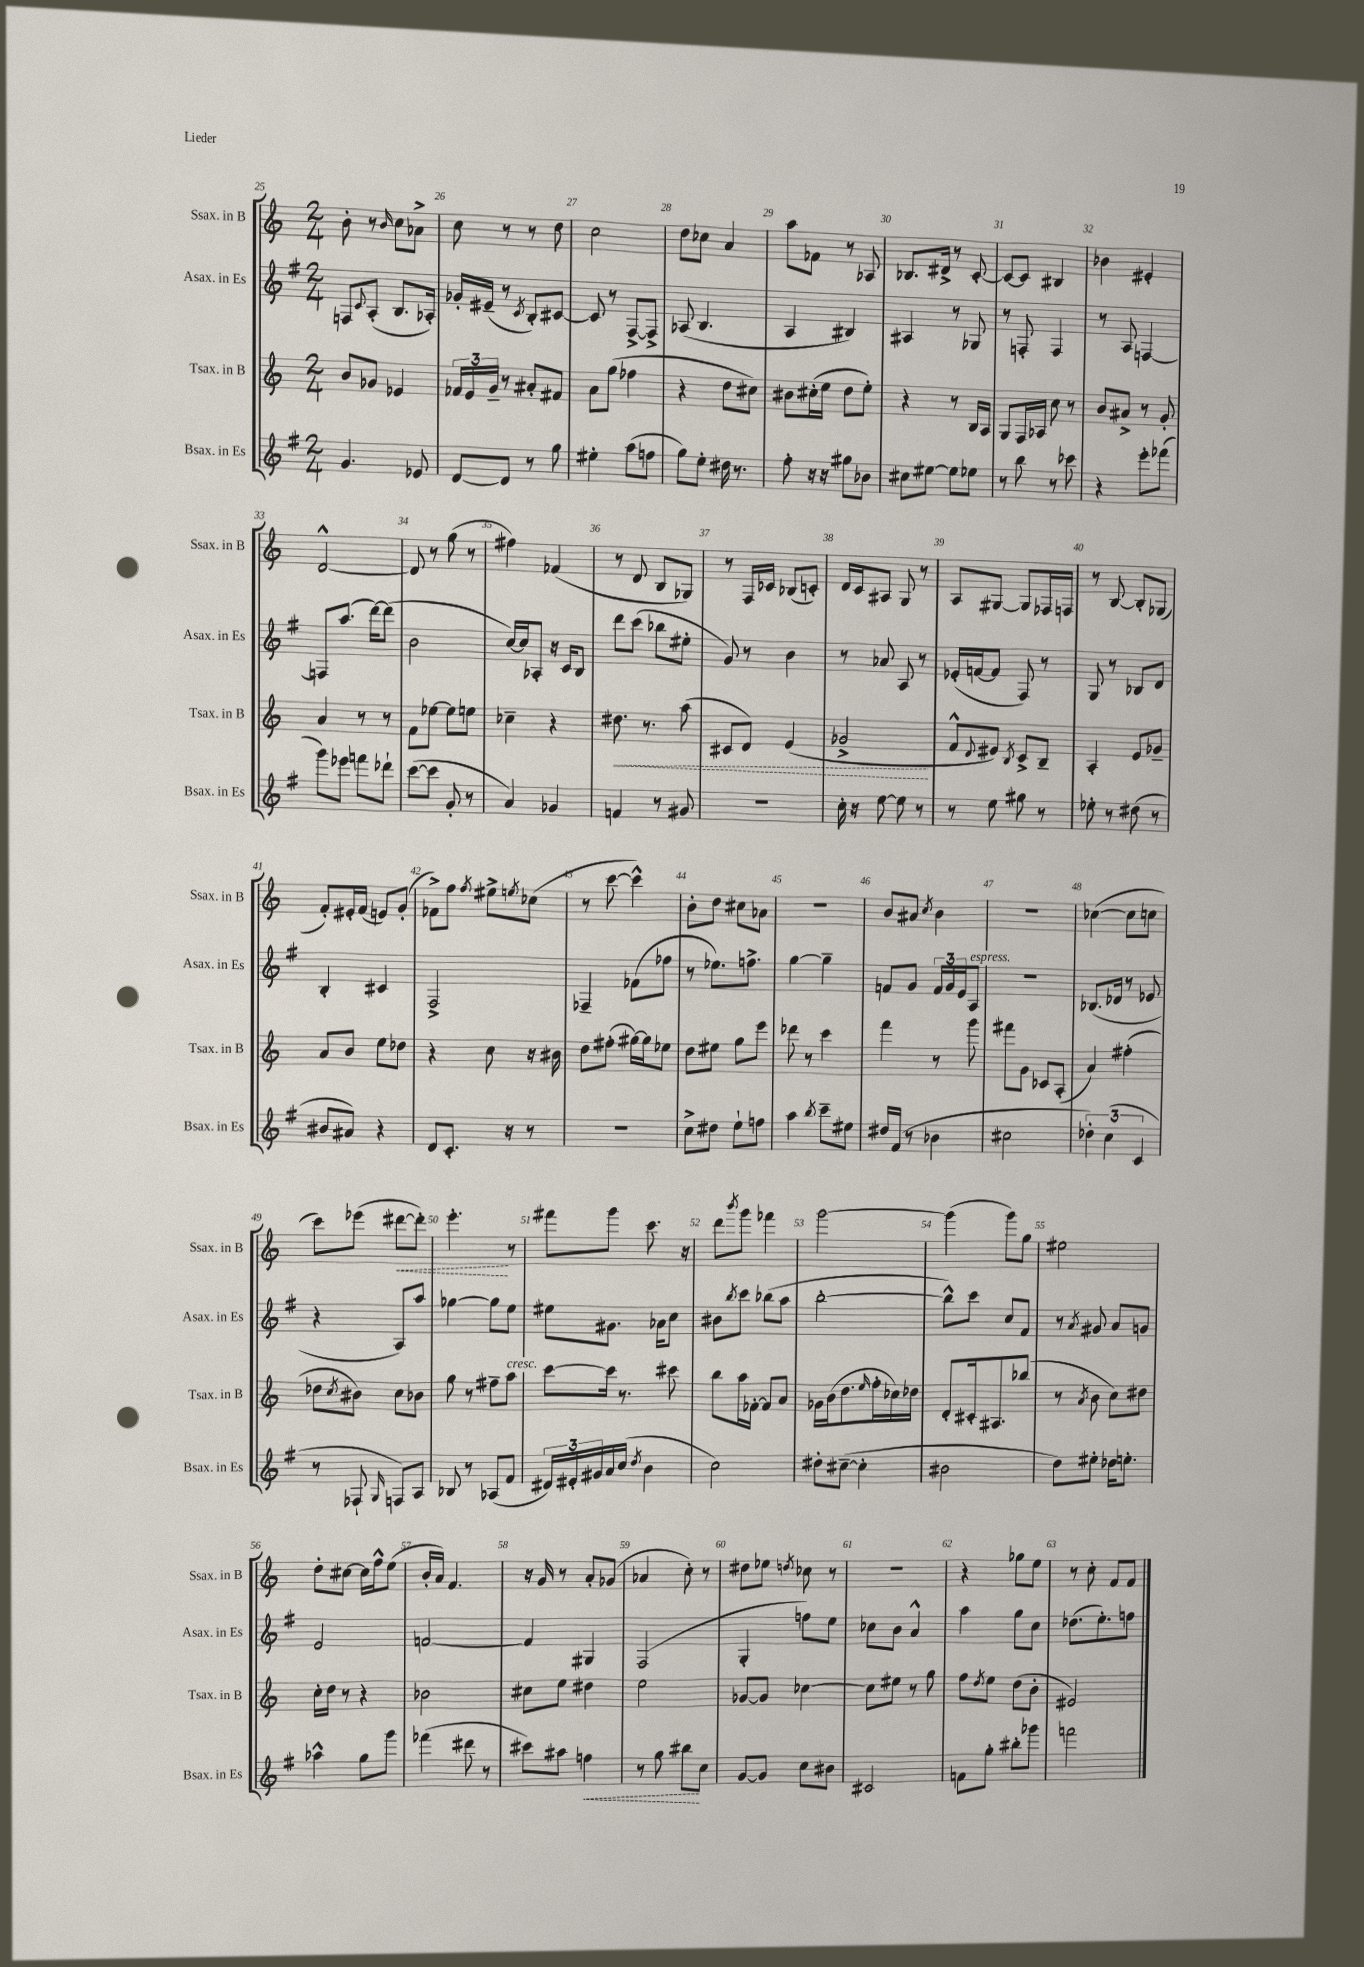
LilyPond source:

<<
\new StaffGroup <<
\new Staff = "s0" \with { instrumentName = "Ssax. in B" shortInstrumentName = "Ssax. in B" } {
    \clef treble \key c \major \numericTimeSignature \time 2/4
    b'8-. r8 \grace { b'16 } c''8 aes'8-> |
    c''8 r8 r8 d''8 |
    c''2 |
    d''8 ces''8 a'4 |
    a''8 fes'8 r8 aes8 |
    bes8. dis'16-> r8 c'8~-. |
    c'8~ c'8 bis4 |
    bes'4 eis'4-. |
    d'2~-^ |
    d'8 r8 g''8( r8 |
    fis''4) fes'4( |
    r8 d'8 b8 ges8) |
    r8 f16 ces'16 bes8( c'8-.) |
    d'16 c'16 ais8 g8 r8 |
    a8 gis8~ gis8 fes16 f16 |
    r8 b8~ b8-. ges8( |
    f'8-.) eis'16-. f'16( e'8) g'8-.( |
    fes'8->) f''8 \acciaccatura { f''8 } eis''8-> \acciaccatura { e''8 } ces''8( |
    r8 c'''8~ c'''4-^) |
    b'8-. d''8 cis''8 aes'8 |
    R2 |
    b'8 ais'8 \acciaccatura { c''8 } b'4 |
    r2 |
    ces''4~( ces''8 c''8 |
    c'''8) ees'''8( \once \override Hairpin.style = #'dashed-line dis'''8~\< dis'''8-.) |
    e'''4.-.\! r8 |
    fis'''8 g'''8 c'''8. r16 |
    d'''8 \acciaccatura { b'''8 } g'''8 fes'''4 |
    g'''2~ |
    g'''4( g'''8) g''8 |
    eis''2 |
    d''8-. cis''8~ cis''16 f''16-^ e''8( |
    b'16-. a'16) f'4. |
    r16 g'16 r8 a'8-. ges'8( |
    aes'4 c''8-.) r8 |
    dis''8 ees''8 \acciaccatura { d''8 } ces''8 r8 |
    R2 |
    r4 ges''8 e''8 |
    r8 c''8-. f'8 f'8 \bar "|." |
}
\new Staff = "s1" \with { instrumentName = "Asax. in Es" shortInstrumentName = "Asax. in Es" } {
    \clef treble \key g \major \numericTimeSignature \time 2/4
    f8 \appoggiatura { c'8 } a8-.( b8. aes16-.) |
    ges'16-. eis'16--( r8 \acciaccatura { c'8 } b8-.) cis'8~ |
    cis'8 r8 fis8~-> fis8-> |
    aes8( b4. |
    a4 bis4) |
    ais4 r8 ges8 |
    r8 f8-. f4 |
    r8 a8 f4~ |
    f8 a''8.( d'''16~) d'''8( |
    b'2 |
    c''16~) c''16 aes8-. r16 c'16 b8 |
    d'''8 c'''8( bes''8 eis''8-. |
    g'8) r8 b'4 |
    r8 aes'8 a8 r8 |
    ees'16-.( f'16~ f'8 fis8) r8 |
    g8 r8 bes8 d'8 |
    b4-. cis'4 |
    fis2-> |
    fes4-- fes'8( fes''8 |
    r8 ees''8.) f''8.-> |
    g''4~ g''4-- |
    f'8 g'8 \tuplet 3/2 { f'16 g'16 e'16 } a8^\markup { \italic "espress." } |
    R2 |
    bes8.( des'16 r8 ees'8 |
    r4 a8) a''8 |
    ges''4~ ges''8 e''8 |
    eis''8 gis'8. aes'16 c''8 |
    bis'8 \acciaccatura { b''8 } c'''8 bes''8( a''8 |
    b''2~-. |
    b''8-^) c'''8 c''8 fis'8 |
    r8 \acciaccatura { a'8 } gis'8 a'8 g'8 |
    e'2 |
    f'2~ |
    f'4 gis4 |
    fis2( |
    g4-. f''8) e''8 |
    ces''8 b'8 a'4-^ |
    a''4 g''8 c''8 |
    des''8.( e''8.-.) f''8 \bar "|." |
}
\new Staff = "s2" \with { instrumentName = "Tsax. in B" shortInstrumentName = "Tsax. in B" } {
    \clef treble \key c \major \numericTimeSignature \time 2/4
    b'8 ges'8 ees'4 |
    \tuplet 3/2 { fes'16 e'16 g'16-- } r8 ais'8-. fis'8 |
    a'8 g''8( fes''4 |
    r4 d''8 cis''8) |
    bis'8 cis''16-.( e''16 d''8 e''8-.) |
    r4 r8 b16 a16 |
    g8 f16 aes16 c''8 r8 |
    b'8 ais'8-> r8 g'8-. |
    a'4 r8 r8 |
    f'8 ees''8~ ees''8 e''8 |
    ces''4-- r4 |
    \once \override Hairpin.style = #'dashed-line dis''8.\< r8. a''8( |
    cis'8 d'8) e'4( |
    ges'2->\! |
    f'8-^ \appoggiatura { d'8 } eis'8) \acciaccatura { b8 } c'8-> b8-- |
    a4-. e'8 ges'8-- |
    a'8 b'8 e''8 des''8 |
    r4 c''8 r16 bis'16 |
    d''8 fis''8-.( gis''16~) gis''16 ees''8 |
    d''8 eis''8 g''8 e'''8 |
    des'''8 r8 c'''4 |
    f'''4 r8 g'''8 |
    fis'''8 g'8 ces'8 a8-.( |
    a'4) fis''4-.( |
    des''8 \acciaccatura { c''8 } bis'8) c''8 bes'8 |
    g''8 r8 fis''8-- a''8^\markup { \italic "cresc." } |
    c'''8~ c'''16 r8. cis'''8 |
    b''8 a''16 fes'16~-. fes'8 a'8 |
    ges'16 b'16( d''8. \grace { e''16 } f''16-. ces''16) des''16 |
    d'8-. cis'16-. ais8. bes''8( |
    r8 \acciaccatura { a'8 } b'8 c''8) dis''8 |
    c''16-. d''16 r8 r4 |
    bes'2 |
    cis''8 e''8 dis''4 |
    e''2 |
    ges'8~ ges'8 ces''4~ |
    ces''8 eis''8 r8 g''8 |
    f''8 \acciaccatura { d''8 } e''8 d''8( b'8-. |
    eis'2) \bar "|." |
}
\new Staff = "s3" \with { instrumentName = "Bsax. in Es" shortInstrumentName = "Bsax. in Es" } {
    \clef treble \key g \major \numericTimeSignature \time 2/4
    g'4. ees'8 |
    d'8~ d'8 r8 g''8 |
    eis''4-. a''8( f''8 |
    g''8) e''8-. dis''16 r8. |
    fis''8-. r16 r16 gis''8 bes'8 |
    cis''8 eis''8~ eis''8 ees''8 |
    r8 b''8 r8 ces'''8 |
    r4 e'''8-. fes'''8( |
    g'''8) ees'''8 f'''8 des'''8-! |
    c'''8~( c'''8 g'8-. r8 |
    a'4) ges'4 |
    f'4 r8 gis'8 |
    R2 |
    c''16-. r16 e''8~ e''8 r8 |
    r8 e''8 gis''8 r8 |
    ees''8-. r8 dis''8( r8 |
    bis'8 ais'8) r4 |
    d'8 c'8.-. r16 r8 |
    r2 |
    c''8-> dis''8 e''8-! f''8 |
    a''4 \acciaccatura { b''8 } c'''8-- eis''8 |
    dis''16 fis'16( r8 bes'4 |
    cis''2 |
    \tuplet 3/2 { des''4-.) c''4( c'4 } |
    r8 fes8-! \grace { g16 } f8) a8 |
    bes8 r8 aes8( fis'8 |
    \tuplet 3/2 { dis'16) eis'16-. gis'16 } a'16 c''16( \acciaccatura { d''8 } b'4 |
    c''2) |
    dis''8-. cis''8~--( cis''4-. |
    bis'2 |
    d''8) eis''8-. des''16 e''8.-. |
    aes''4-^ g''8 g'''8 |
    fes'''4( dis'''8 r8 |
    cis'''8) ais''8 \once \override Hairpin.style = #'dashed-line f''4\< |
    r8 g''8 bis''8\! c''8 |
    g'8~ g'8 c''8 bis'8 |
    cis'2 |
    f'8 g''8-. bis''8-. ges'''8 |
    f'''2 \bar "|." |
}
>>
>>
\layout { \context { \Score currentBarNumber = #25 \override BarNumber.break-visibility = ##(#f #t #t) barNumberVisibility = #all-bar-numbers-visible } }
